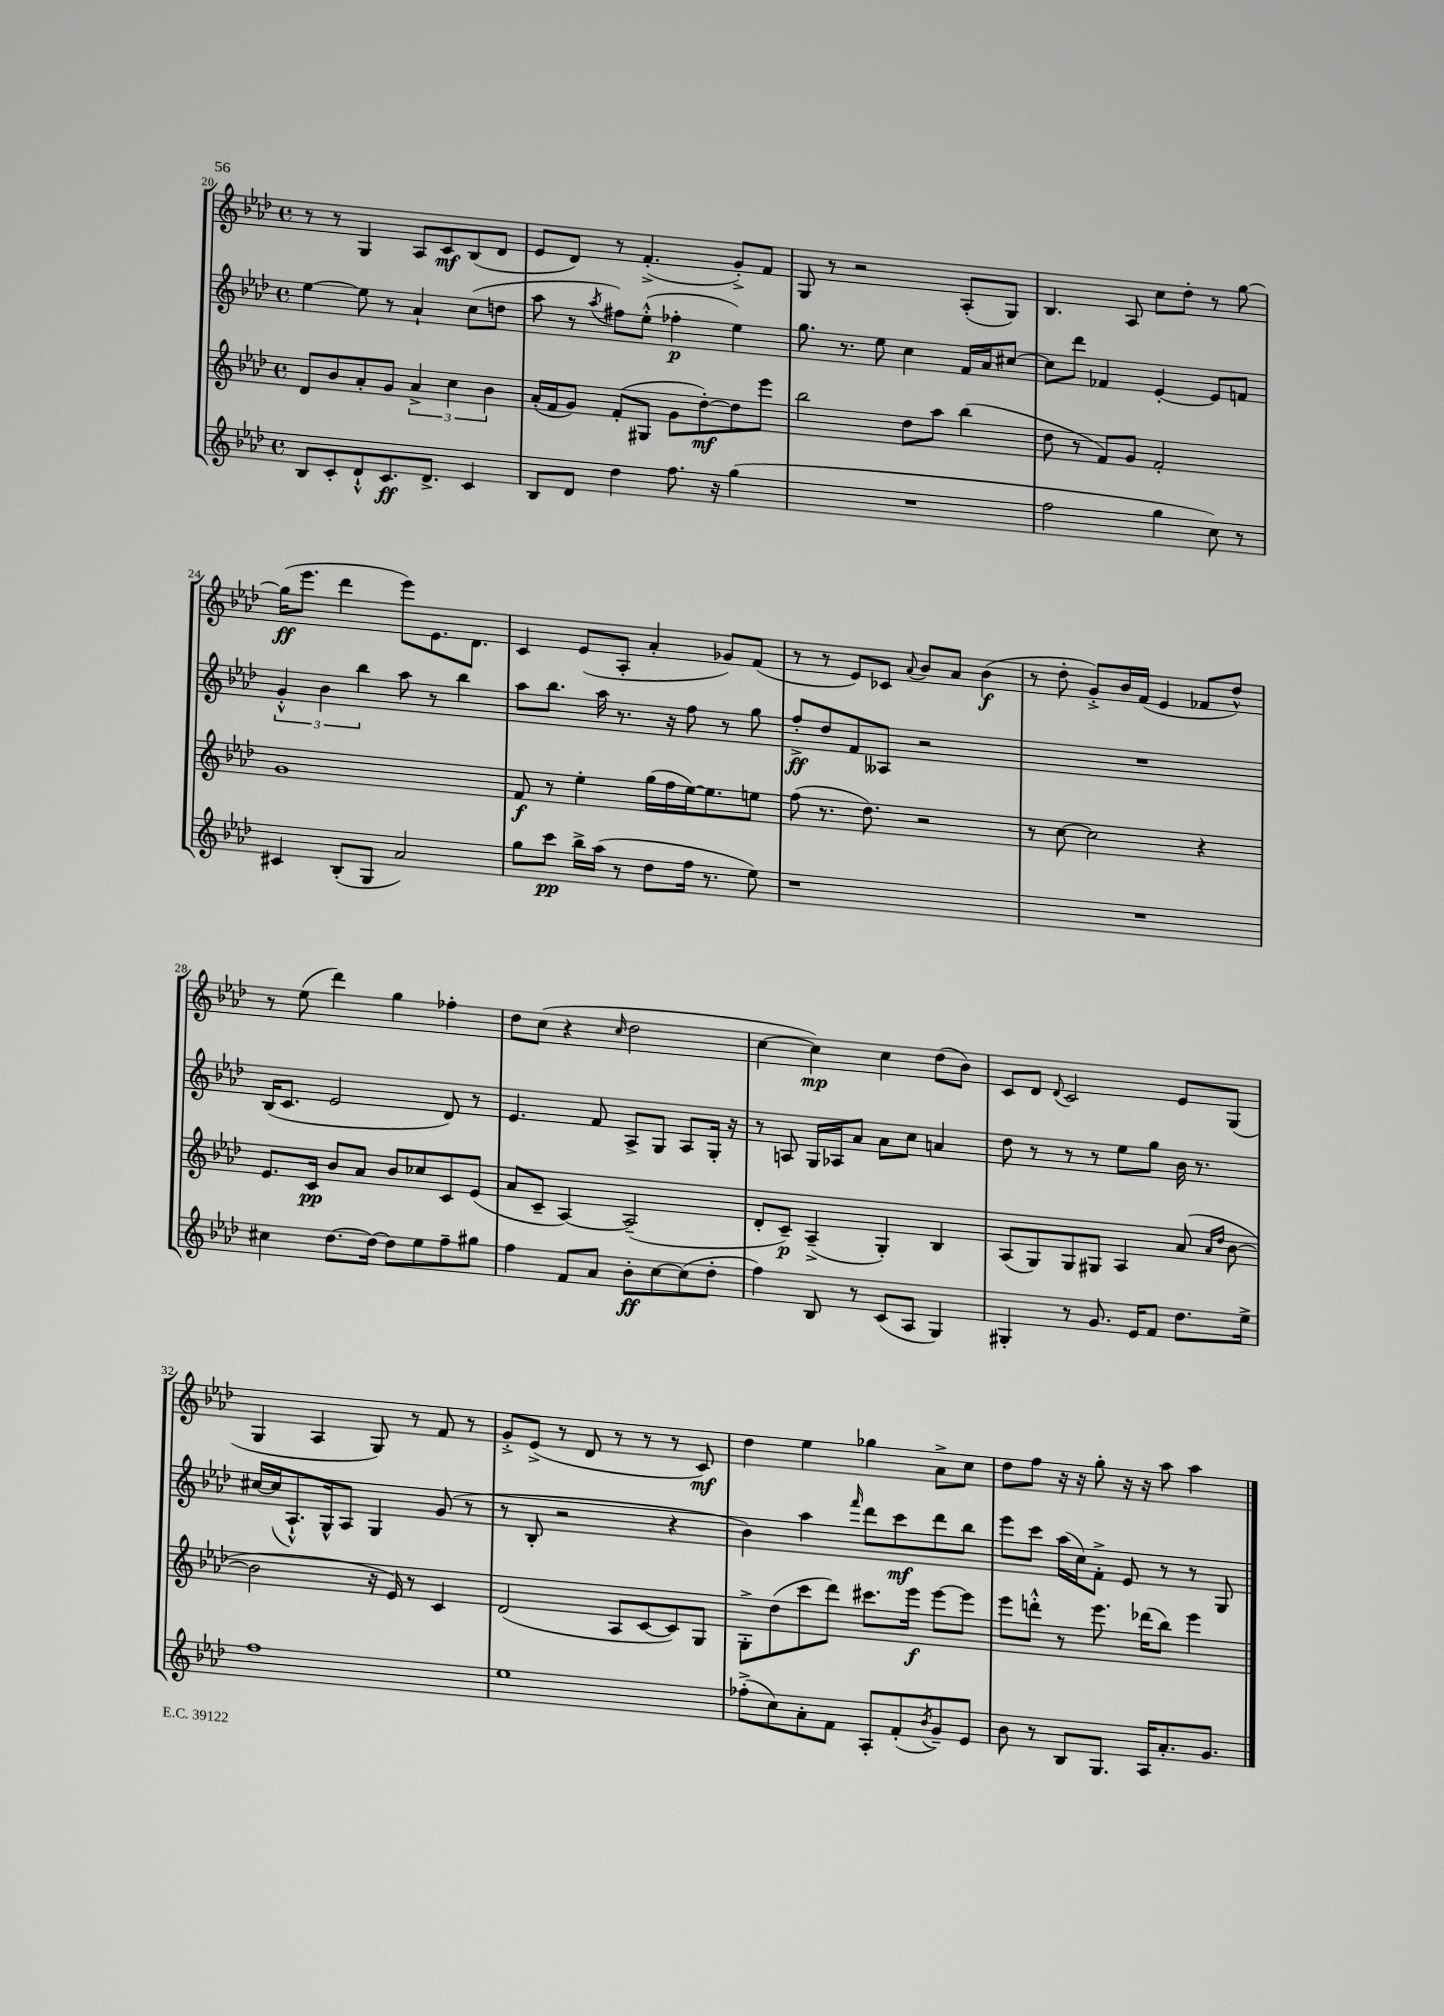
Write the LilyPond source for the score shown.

<<
\new StaffGroup <<
\new Staff = "s0" {
    \clef treble \key aes \major \defaultTimeSignature \time 4/4
    r8 r8 g4 aes8 c'8\mf bes8( des'8 |
    ees'8 des'8) r8 f'4.-.->( g'8-.->) f'8 |
    g8 r8 r2 aes8-.( g8) |
    bes4. aes8 c''8 des''8-. r8 g''8~ |
    g''16\ff( ees'''8. des'''4 ees'''8) ees'8. des'8. |
    c'4 ees'8( aes8-. aes'4-. ges'8) f'8( |
    r8 r8 ees'8) ces'8 \appoggiatura { aes'8 } bes'8 aes'8 bes'4\f( |
    r8 des''8-. g'8-.->) bes'16 f'16( ees'4 fes'8 des''8-^) |
    r8 ees''8( des'''4) g''4 fes''4-. |
    des''8 c''8( r4 \grace { c''16 } des''2 |
    c''4~ c''4\mp) c''4 des''8( bes'8) |
    c'8 des'8 \appoggiatura { des'8 } c'2 ees'8 g8( |
    g4 aes4 g8) r8 f'8 r8 |
    g'8-.-> ees'8->( r8 des'8 r8 r8 r8 c'8\mf) |
    des''4 ees''4 ges''4 aes'8-> c''8 |
    des''8 f''8 r16 r16 g''8-. r16 r16 aes''8 aes''4 \bar "|." |
}
\new Staff = "s1" {
    \clef treble \key aes \major \defaultTimeSignature \time 4/4
    ees''4~ ees''8 r8 aes'4-! c''8( d''8 |
    aes''8 r8 \acciaccatura { aes''8 } fis''8) ees''8-.-^( fes''4-.\p ees''4) |
    g''8. r8. ees''8 c''4 f'16 aes'16 cis''8~ |
    cis''8 des'''8 fes'4 ees'4~-. ees'8 f'8 |
    \tuplet 3/2 { g'4-.-^ bes'4 bes''4 } aes''8 r8 bes''4 |
    aes''8 bes''8. aes''16 r8. r16 f''8 r8 g''8 |
    f''8-.->\ff des''8 f'8 aeses8 r2 |
    R1 |
    bes16( c'8. ees'2 des'8) r8 |
    ees'4. f'8 aes8-> g8 aes8 g16-. r16 |
    r8 a8 g16 aes16 aes'8 aes'8 c''8 a'4 |
    des''8 r8 r8 r8 ees''8 g''8 bes'16 r8. |
    cis''16~ cis''16( aes8.-!-^) g16-^ aes8 g4 g'8( r8 |
    r8 bes8-. r2 r4 |
    bes'4) aes''4 \grace { f'''16 } des'''8 c'''8\mf des'''8 bes''8 |
    ees'''8 c'''8 aes''16( c''16) f'8-.-> ees'8 r8 r8 g8 \bar "|." |
}
\new Staff = "s2" {
    \clef treble \key aes \major \defaultTimeSignature \time 4/4
    des'8 bes'8 aes'8-. g'8 \tuplet 3/2 { aes'4-> c''4 bes'4 } |
    aes'16-.( f'16 g'8) f'8-.( gis8 g'8 des''8~-.\mf) des''8 ees'''8 |
    bes''2 des''8 aes''8 bes''4( |
    des''8 r8 f'8) g'8 f'2-. |
    g'1 |
    f'8\f r8 ees''4-. g''16( f''16 ees''16~) ees''8. e''8 |
    f''8( r8. des''8.) r2 |
    r8 c''8~ c''2 r4 |
    ees'8. c'16\pp bes'8 aes'8 bes'8 ces''8 c'8 ees'8( |
    aes'8 c'8-- aes4~) aes2--( |
    des'8-. c'8--\p) aes4--->( g4-.) bes4 |
    aes8( g8) g8 gis8 aes4 aes'8( \grace { aes'16 des''16 } bes'8~ |
    bes'2 r16 ees'16) r8 c'4 |
    des'2( aes8 c'8~ c'8) g8 |
    g8-.-> des''8( c'''8 des'''8) cis'''8. ees'''16\f ees'''8~ ees'''8 |
    ees'''8 d'''8-.-^ r8 ees'''8. des'''16( bes''8) ees'''4 \bar "|." |
}
\new Staff = "s3" {
    \clef treble \key aes \major \defaultTimeSignature \time 4/4
    bes8 c'8-. des'8-!-^ c'8.\ff des'8.-> c'4 |
    bes8 des'8 des''4 f''8. r16 g''4( |
    R1 |
    f''2 g''4 c''8) r8 |
    cis'4 bes8-.( g8 aes'2) |
    g''8 c'''8\pp bes''16-> aes''16( r8 des''8 f''16 r8. ees''8) |
    r1 |
    R1 |
    cis''4 des''8.~ des''16~ des''8 ees''8 f''8-- gis''8 |
    f''4 f'8 aes'8 bes'8-.\ff c''8~ c''8( des''8-. |
    f''4) bes8 r8 c'8( aes8 g4) |
    gis4-. r8 g'8. ees'16 f'8 des''8. ees''16-> |
    f''1 |
    ees''1 |
    fes''8-.->( c''8) aes'8-. f'8 aes8-. f'8-.( \acciaccatura { bes'8 } g'8--) ees'8 |
    bes'8 r8 bes8 g8. aes16 aes'8.-. g'8. \bar "|." |
}
>>
>>
\layout { \context { \Score currentBarNumber = #20 } }
